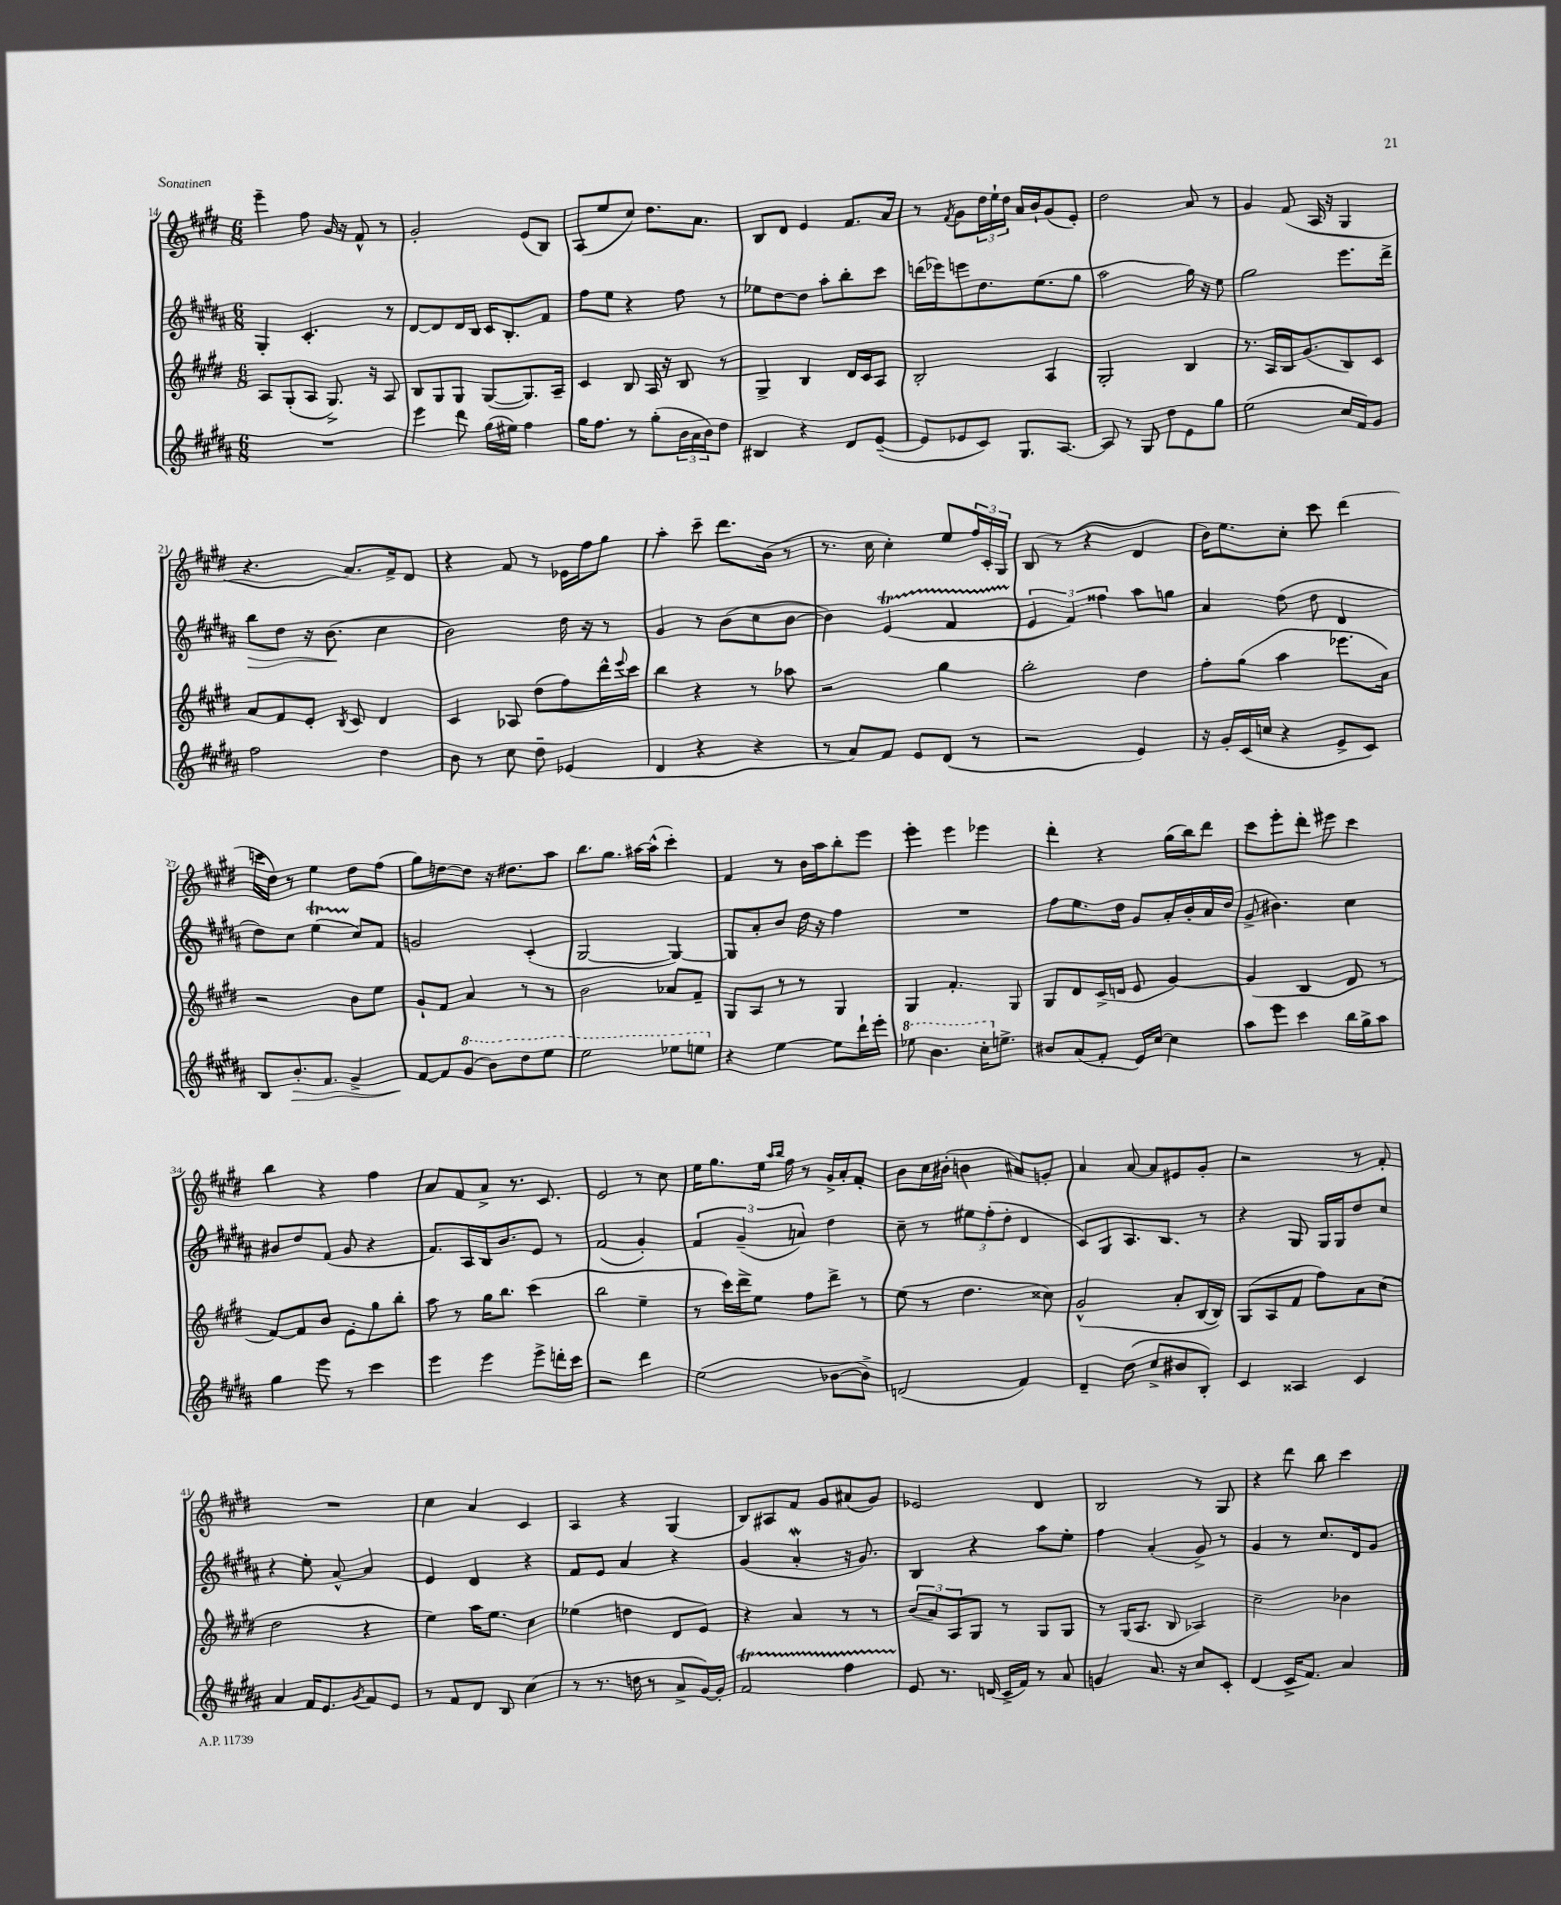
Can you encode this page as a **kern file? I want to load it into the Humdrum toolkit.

**kern	**kern	**kern	**kern
*staff4	*staff3	*staff2	*staff1
*clefG2	*clefG2	*clefG2	*clefG2
*k[f#c#g#d#a#]	*k[f#c#g#d#]	*k[f#c#g#d#a#]	*k[f#c#g#d#]
*M6/8	*M6/8	*M6/8	*M6/8
2.r	8A	4G#'	4eee~
.	(8G#'	.	.
.	8A	4.c#'	8ff#
.	8.G#^)	.	16g#
.	.	.	16r
.	.	.	8f#^^
.	16r	.	.
.	8A	8r	8r
=	=	=	=
4eee	8B	[8d#	2g#'
.	8G#	8d#]	.
8ddd#	8G#	16d#	.
.	.	16B	.
(16gg#	([8G#	16c#	.
16ee#)	.	8.B'	.
4ff#	8.G#])	.	(8e
.	.	8f#	8B)
.	16A~	.	.
=	=	=	=
16gg#	4c#	8ff#	(8A
8.ff#	.	.	.
.	.	8ee	8ee
8r	8B	4r	8cc#)
(8gg#'	16A	.	8.dd#
.	16r	.	.
24b	8B	8ff#	.
24a#	.	.	.
.	.	.	8.a
24b)	.	.	.
8dd#	8r	8r	.
=	=	=	=
4B#	4G#^	8ee-	8B
.	.	[8dd#	8d#
4r	4B	8dd#]	4e
.	.	8aa#'	.
8d#	16d#	8bb'	8.f#
.	16c#	.	.
([8e~	8A	8ccc#	.
.	.	.	16a
=	=	=	=
8e]	2B'	(16ddd	8r
.	.	16eee-)	.
.	.	.	8qf#
8e-	.	8eee	8g#
8c#)	.	8.dd#	24dd#
.	.	.	24ee`
.	.	.	24dd#
8.G#	.	.	16a
.	.	(8.ee	16b`
.	4A	.	(8g#
[8.A#	.	.	.
.	.	8gg#	8e')
=	=	=	=
8A#]	2G#'	2aa#	2dd#
8r	.	.	.
8G#	.	.	.
8dd#	.	.	.
8e	4B	16gg#)	8a
.	.	16r	.
8gg#	.	8ee	8r
=	=	=	=
(2ee	8.r	2gg#	4g#
.	16A	.	.
.	16B	.	(8f#
.	(8.g#	.	.
.	.	.	16A
.	.	.	16r
16cc#	8B)	8.eee	4G#
16f#)	.	.	.
8g#	8c#	.	.
.	.	16ddd#^	.
=	=	=	=
2ff#	8a	8bb	4.r
.	8f#	8dd#	.
.	8e'	16r	.
.	.	(8.b	.
.	8qB	.	.
.	8c#	.	8.a)
4dd#	4d#	4cc#	.
.	.	.	16f#^
.	.	.	8d#
=	=	=	=
8b	4c#	2b)	4r
8r	.	.	.
8cc#	8A-	.	8f#
8dd#~	(8dd#	.	8r
(4e-	8ff#)	16dd#	16e-
.	.	16r	16ff#
.	16ddd#^^	8r	8gg#
.	8qqeee	.	.
.	16ccc#	.	.
=	=	=	=
4d#	4bb	4g#	4aa'
4r	4r	8r	8ccc#~
.	.	(8b	8.ddd#
4r	8r	8cc#	.
.	.	.	(16b
.	8aa-	[8b	8r
=	=	=	=
8r	2r	4b])	8.r
8a#)	.	.	.
.	.	.	16cc#
8f#	.	(4e	4cc#')
8e	.	.	.
(8d#	4gg#	4f#	8ee
8r	.	.	24ff#
.	.	.	24c#'
.	.	.	24G#
=	=	=	=
2r	2bb'	6e	(8B
.	.	.	8r
.	.	6f#)	.
.	.	.	4r
.	.	6ff##	.
4e)	4dd#	8aa#	4d#
.	.	8gg	.
=	=	=	=
16r	8ff#'	4a#	16b)
16g#'	.	.	8.ee
(16c#	(8gg#	.	.
16cc	.	.	.
4r	4aa	(8ff#	8cc#'
.	.	8dd#	8ccc#
8e^	8.eee-	4d#	(4ddd#
8c#)	.	.	.
.	16a)	.	.
=	=	=	=
8B	2r	8dd#)	16ccc
.	.	.	16dd#)
8.b'	.	8cc#	8r
.	.	(4ee	4ee
8.f#	.	.	.
4g#^	8b	8cc#)	8dd#
.	8ee	8f#	(8ff#
=	=	=	=
[8f#	8g#`	2g	8gg#)
8f#]	8f#	.	[8dd
(8gg#	4a	.	8dd]
8bb)	.	.	16r
.	.	.	8.dd#
8ddd#	8r	(4c#'	.
8eee	8r	.	8aa
=	=	=	=
2eee	2b	[2G#	8.bb
.	.	.	8.gg#
.	.	.	[16aa#
.	.	.	(16aa#^^]
8eee-	8a-	4G#_)	4ccc#')
8eee	8f#~	.	.
=	=	=	=
4r	8G#	8G#]	4f#
.	8A	8a#'	.
[4ee	8r	8b	8r
.	8r	16dd#	16b
.	.	16r	16aa
8ee]	4G#	4ff#	8bb'
16ddd#`	.	.	8eee
16eee'	.	.	.
=	=	=	=
8eee-	4G#	2.r	4eee'
4.bb	.	.	.
.	4.f#'	.	4eee
16ccc#'	.	.	4eee-
8.ee^	.	.	.
.	8G#	.	.
=	=	=	=
8b#	8G#	8ff#	4ddd#'
(8a#	8d#	8.ee	.
8f#'	(16c#^	.	4r
.	16d	16dd#	.
16e)	8e	8g#	.
[16cc#	.	.	.
4cc#]	[4g#)	16a#'	(16gg#
.	.	16b'	16bb)
.	.	16a#	8ddd#
.	.	(16dd#	.
=	=	=	=
8aa#	(4g#]	8g#^	8ccc#
8eee	.	4.b#)	8eee'
4ccc#	4B	.	8ddd#'
.	.	.	8eee#
16bb	8d#	4cc#	4ccc#
16gg#^	.	.	.
8aa#	8r	.	.
=	=	=	=
4gg#	[8f#)	8b#	4bb
.	8f#]	8dd#	.
8eee	8b	(8f#	4r
8r	8e'	8g#	.
4ccc#	8gg#	4r	4ff#
.	8bb'	.	.
=	=	=	=
4eee	8aa	8.f#)	8a
.	8r	.	8f#
.	.	16A#	.
4eee	16gg#	16B	8a^
.	8.bb	8.b	.
.	.	.	8.r
8eee^	(4ccc#	8e	.
.	.	.	8.c#
16ddd'	.	8r	.
16ccc#	.	.	.
=	=	=	=
2r	2bb	(2f#	2e
4ddd#	4ee~	4g#')	8r
.	.	.	8cc#
=	=	=	=
(2ee	8r	6f#	16ee
.	.	.	8.gg#
.	16ccc#)	.	.
.	.	(6g#~	.
.	16ddd#^	.	.
.	8ee	.	16ee
.	.	.	16qqaa
.	.	.	16qqbb
.	.	.	16ff#
.	.	6a)	.
.	8ff#	.	8r
[8b-	8ddd#^	4dd#	16g#^
.	.	.	16a'
8b-^])	8r	.	8f#'
=	=	=	=
(2d	(8ee	8cc#~	8b
.	8r	8r	16cc#
.	.	.	(16b#'
.	4.dd#	12ee#	4b
.	.	(12ff#'	.
.	.	12dd#'	.
4f#)	.	4d#	8a#)
.	8cc##)	.	8g'
=	=	=	=
4d#~	(2g#^^	8c#)	4a
.	.	8G#	.
(8dd#	.	8.A#	[8a
8cc#^	.	.	8a]
.	.	8.B	.
8b#	8a'	.	8e#
8B')	[16B	8r	8g#'
.	16B])	.	.
=	=	=	=
4c#	(8G#	4r	2r
.	8A	.	.
4A##	8f#	8G#	.
.	8ff#)	16G#	.
.	.	16G#	.
4c#	8a	8dd#	8r
.	(8cc#	8cc#	8f#'
=	=	=	=
4a#	2dd#	4r	2.r
16f#	.	8ee'	.
8.e	.	.	.
.	.	[8a#^^	.
8qg#	.	.	.
8f#	4r	4a#]	.
8e	.	.	.
=	=	=	=
8r	4ee)	4e	4cc#
8f#	.	.	.
8d#	16aa	4d#	4a
.	8.ee	.	.
8B	.	.	.
(4cc#	4cc#	4r	4c#
=	=	=	=
8r	(4ee-	8f#	4A
8.r	.	8e	.
.	4dd	4a#	4r
16dd	.	.	.
8r	.	.	.
8a#^	8d#	4r	(4G#
[16g#)	8e)	.	.
16g#']	.	.	.
=	=	=	=
2f#	4r	(4g#	8B)
.	.	.	8A#
.	4a	4a#'	8f#
.	.	.	8g#
4ff#	8r	16r	(8a#
.	.	8.g#)	.
.	8r	.	8g#)
=	=	=	=
8e	(12b	4B	2e-
.	12a)	.	.
8.r	.	.	.
.	12A	.	.
.	8G#	4r	.
(16d	.	.	.
16c#^	8r	.	.
16f#)	.	.	.
8r	8G#	8aa#	4d#
8a#	8G#	8ee'	.
=	=	=	=
4g	8r	4ff#	2B
.	(16G#	.	.
.	8.A	.	.
8.a#	.	(4a#'	.
.	8B	.	.
16r	.	.	.
8cc#	4A-)	8g#^)	8r
8c#'	.	8r	8G#
=	=	=	=
(4d#	2cc#~	4g#	4r
16c#^	.	8r	8ddd#
8.f#)	.	.	.
.	.	8.cc#	8bb
4a#	4b-	.	4ccc#
.	.	16d#	.
.	.	8g#	.
==	==	==	==
*-	*-	*-	*-
